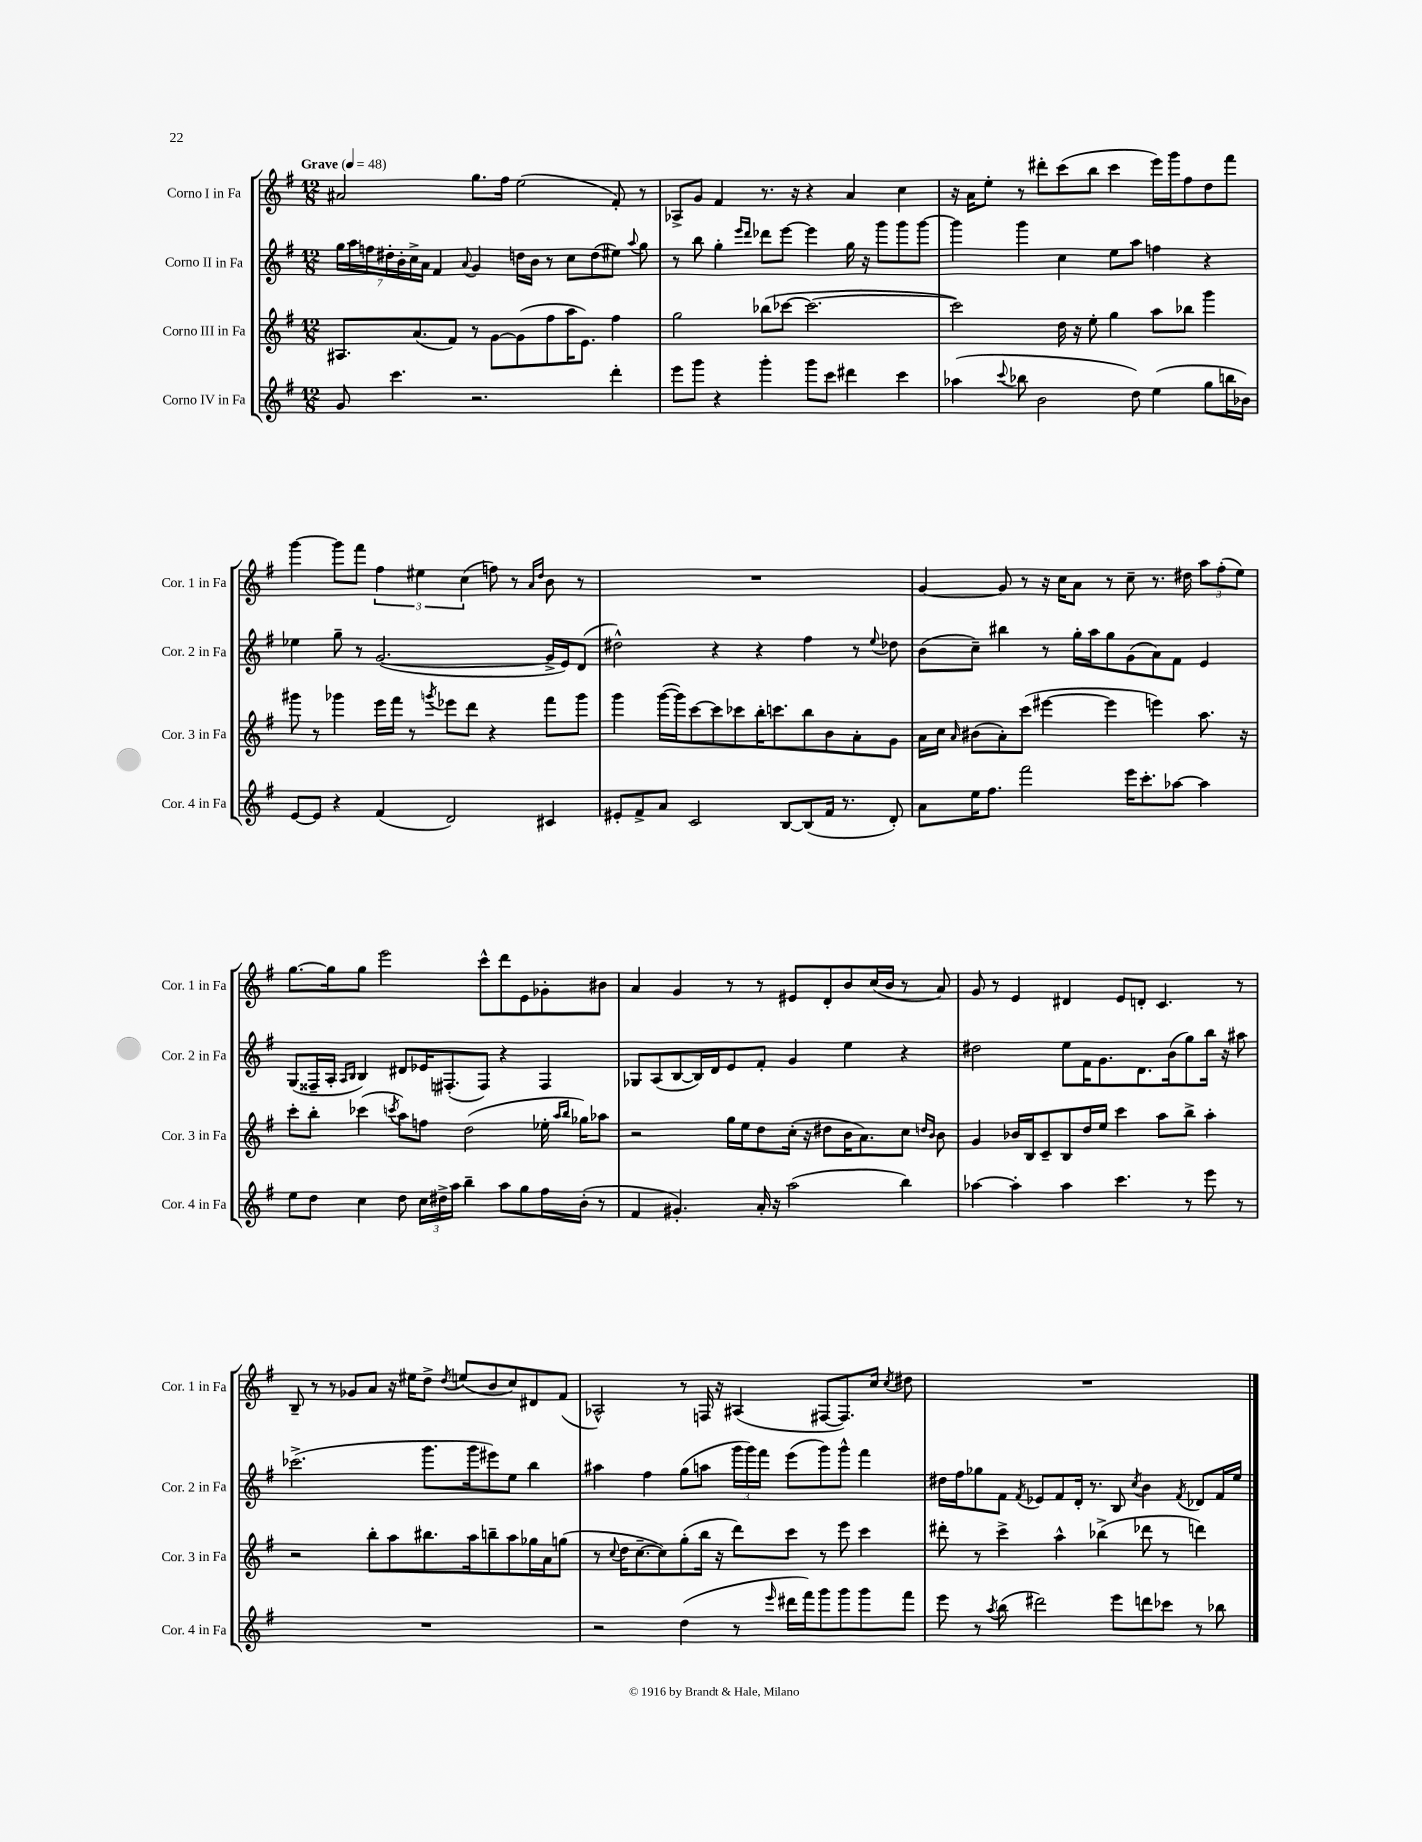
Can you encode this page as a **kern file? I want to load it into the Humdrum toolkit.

**kern	**kern	**kern	**kern
*part4	*part3	*part2	*part1
*staff4	*staff3	*staff2	*staff1
*I"Corno IV in Fa	*I"Corno III in Fa	*I"Corno II in Fa	*I"Corno I in Fa
*I'Cor. 4 in Fa	*I'Cor. 3 in Fa	*I'Cor. 2 in Fa	*I'Cor. 1 in Fa
*clefG2	*clefG2	*clefG2	*clefG2
*k[f#]	*k[f#]	*k[f#]	*k[f#]
*M12/8	*M12/8	*M12/8	*M12/8
*MM48	*MM48	*MM48	*MM48
=1	=1	=1	=1
!	!	!	!LO:TX:a:B:t=Grave
8g/	8.A#X/L	28gg\LL	2a#X/
.	.	28aa\	.
.	.	28ffn\	.
.	.	28dd#X'\	.
4.ccc\	.	.	.
.	.	28b'\	.
.	.	28cc^\	.
.	(8.a/	.	.
.	.	28a\JJ	.
.	.	4f#/	.
.	8f#/J)	.	.
.	.	8qqa/	.
2.r	8r	4g/	8.gg\L
.	[8g\L	.	.
.	.	.	16ff#\Jk
.	(8g\]	16ddn\LL	(2ee\
.	.	16b\JJ	.
.	8ff#\	8r	.
.	16aa\K	8cc\L	.
.	8.e\J)	.	.
.	.	(8dd\	.
4ddd'\	4ff#\	8ee#X\J)	8f#'/)
.	.	8qqaa/	.
.	.	8gg\	8r
=2	=2	=2	=2
8eee\L	2gg\	8r	8A-X^/L
8ggg\J	.	8bb\	8g/J
4r	.	4gg'\	4f#/
.	.	16qqeee/LL	.
.	.	16qqddd/JJ	.
4ggg'\	(8bb-X\L	8ddd-X\L	8.r
.	[8ccc-X\J	[8eee\J	.
.	.	.	16r
8ggg\L	2.ccc-\_	4eee\]	4r
8ccc\J	.	.	.
4ddd#X\	.	16gg\	4a/
.	.	16r	.
.	.	8ggg\L	.
4ccc\	.	8ggg\	4cc\
.	.	[8ggg\J	.
=3	=3	=3	=3
(4aa-X\	2ccc-\])	4ggg\]	16r
.	.	.	16a\KL
.	.	.	8ee'\J
8qqccc/	.	.	.
8bb-X\	.	4ggg\	8r
2b\	.	.	8ddd#X'\L
.	16dd\	4cc\	(8ccc\
.	16r	.	.
.	8ee'\	.	8bb\J
.	4gg\	8ee\L	4ccc\
8dd\)	.	8aa\J	.
(4ee\	8aa\L	4ffn\	16eee\LL)
.	.	.	16ggg\J
.	8bb-X\J	.	8ff#\
8gg\L	4ggg\	4r	8dd\
16bbn\L	.	.	8fff#\J
16b-X\JJ)	.	.	.
!!LO:LB:g=z
=4	=4	=4	=4
[8e/L	8ggg#X\	4ee-X\	[4ggg\
8e/J]	8r	.	.
4r	4ggg-X\	8gg~\	8ggg\L]
.	.	8r	8fff#\J
(4f#/	16eee\LL	([2.g/	6ff#\
.	16fff#\JJ	.	.
.	8r	.	.
.	.	.	6ee#X\
.	8qgggn/	.	.
2d/)	8eee-X\L	.	.
.	.	.	(6cc\
.	8ddd\J	.	.
.	4r	.	8ffn\)
.	.	.	8r
.	.	.	16qqa/LL
.	.	.	16qqdd/JJ
4c#X/	8fff#\L	16g^/LL]	8b\
.	.	16e/J)	.
.	8ggg\J	(8d/J	8r
=5	=5	=5	=5
8e#X'/L	4ggg\	2dd#X^^\)	1.r
8f#^/	.	.	.
8a/J	([16ggg\LL	.	.
.	16ggg\J])	.	.
2c/	[8ccc\	.	.
.	8ccc\]	4r	.
.	8ccc-X\	.	.
.	16bb'\K	4r	.
.	8.cccn\	.	.
[8B/L	.	.	.
(8B/]	8bb\	4ff#\	.
16f#/Jk	8b\	.	.
8.r	.	.	.
.	8a'\	8r	.
.	.	8qqee/	.
8d'/)	8g\J	8dd-X\	.
=6	=6	=6	=6
8a\L	16a\LL	(8b\L	[4g/
.	16cc\JJ	.	.
.	16qqa/	.	.
16ee\K	(8b#X\L	8cc~\J)	.
8.ff#\J	.	.	.
.	8a'\)	4bb#X\	8g/]
2fff#\	(8ccc\J	.	8r
.	[4eee#X\	8r	16r
.	.	.	16cc\KL
.	.	16gg'\LL	8a\J
.	.	16aa\J	.
.	4eee#\]	8gg\	8r
16eee\KL	.	(8g\	8cc~\
8.ccc'\	.	.	.
.	4eeen\)	8a\)	8.r
[8aa-X\J	.	8f#\J	.
.	.	.	16dd#X\
4aa-\]	8.aa\	4e/	12aa\L
.	.	.	(12ff#'\
.	.	.	12ee\J)
.	16r	.	.
!!LO:LB:g=z
=7	=7	=7	=7
8ee\L	8ccc'\L	(8G/L	[8.gg\L
8dd\J	8bb'\J	16F##X~/L	.
.	.	16A'/JJ	16gg\k]
.	.	16qqA/LL	.
.	.	16qqB/JJ	.
4cc\	(4ccc-X\	4B/)	8gg\J
.	.	.	2eee\
.	8qcccn/	.	.
8dd\	8aa\L)	8d#X/L	.
24cc\LL	8ffn\J	16e-X/K	.
24dd#X^\	.	.	.
.	.	(8.F#X'/	.
24aa\JJ	.	.	.
4bb~\	(2dd\	.	.
.	.	8F#/J)	8ccc^^\L
8aa\L	.	4r	8ddd\
8gg\	.	.	8e\
16ff#\L	16ee-X'\	4F#/	8g-X'\
.	16qqaa/LL	.	.
.	16qqbb/JJ	.	.
(16b'\JJ	16gg-X\KL)	.	.
8r	8aa-X\J	.	8b#X\J
=8	=8	=8	=8
4f#/	2r	8G-X/L	4a/
.	.	(8A/	.
4.g#X'/)	.	[8B/	4g/
.	.	16B/L])	.
.	.	16d/J	.
.	16gg\LL	8e/	8r
.	16ee\J	.	.
16a'/	8dd\	8f#'/J	8r
16r	.	.	.
(2aa\	(16cc'\Jk	4g/	8e#X/L
.	16r	.	.
.	8dd#X\L	.	8d'/
.	16b\K	4ee\	8b/
.	8.a\)	.	.
.	.	.	(16cc/L
.	.	.	16b/JJ
4bb\)	8cc\J	4r	8r
.	16qqddn/LL	.	.
.	16qqb/JJ	.	.
.	8b\	.	8a/)
=9	=9	=9	=9
[4aa-X\	4g/	2dd#X\	8g/
.	.	.	8r
4aa-'\]	16b-X/LL	.	4e/
.	16B/J	.	.
.	8c~/	.	.
4aa-\	8B/	8ee\L	4d#X/
.	16dd/L	16f#\K	.
.	16ee/JJ	8.g\	.
4.ccc\	4ccc\	.	8e/L
.	.	8.d\	8dn'/J
.	8aa\L	.	4.c/
.	.	(16b\k	.
8r	8bb^\J	8gg\)	.
8eee\	4aa'\	16bb\Jk	.
.	.	16r	.
8r	.	8aa#X\	8r
!!LO:LB:g=z
=10	=10	=10	=10
1.r	2r	(2.ccc-X^\	8B~/
.	.	.	8r
.	.	.	8r
.	.	.	8g-X/L
.	8bb'\L	.	8a/J
.	8aa\	.	16r
.	.	.	16ee#X\KL
.	8.bb#X\	8.ggg\L	8dd^\J
.	.	.	8qdd/
.	.	.	(8een/L
.	16aa\k	16ggg\k	.
.	8bbn~\	8eee#X\)	8b/
.	8aa\	8ee\J	8cc/)
.	16gg-X\L	4bb\	8d#X/
.	16a\J	.	.
.	(8ggn\J	.	(8f#/J
=11	=11	=11	=11
2r	8r	4aa#X\	2A-X^^/)
.	8qqcc/	.	.
.	16dd\KL	.	.
.	[8.cc~\	.	.
.	.	4ff#\	.
.	8cc\])	.	.
(4dd\	(8gg'\	(8gg\L	8r
.	16bb\Jk	8aan\J	16Fn/
.	16r	.	16r
8r	8ddd\L)	24ggg\LL	(4A#X/
.	.	24ggg\)	.
.	.	24fff#\JJ	.
16qqeee/	.	.	.
16ddd#X\LL	8ccc\J	(8eee\L	.
16fff#\J)	.	.	.
8ggg\	8r	8ggg\)	[8F#X/L
8ggg\	8eee\	8ggg^^\J	8.F#/])
8ggg\	4ccc\	4fff#\	.
.	.	.	16cc/Jk
.	.	.	8qcc/
8fff#\J	.	.	8dd#X\
=12	=12	=12	=12
8eee\	8ddd#X'\	16dd#X\LL	1.r
.	.	16ff#\J	.
8r	8r	8gg-X\	.
8qaa/	.	.	.
(8bb\	4ccc^\	8f#\J	.
.	.	8qf#/	.
2ddd#X\)	.	8e-X/L	.
.	4aa^^\	8f#/	.
.	.	16d'/Jk	.
.	.	8.r	.
.	(4bb-X^\	.	.
8eee\L	.	8B/	.
.	.	8qcc/	.
8dddn\	8ddd-X\	4b\	.
8ccc-X\J	8r	.	.
.	.	8qf#/	.
8r	4dddn\)	8d-X/L	.
8bb-X\	.	16f#/L	.
.	.	16ee/JJ	.
==	==	==	==
*-	*-	*-	*-
